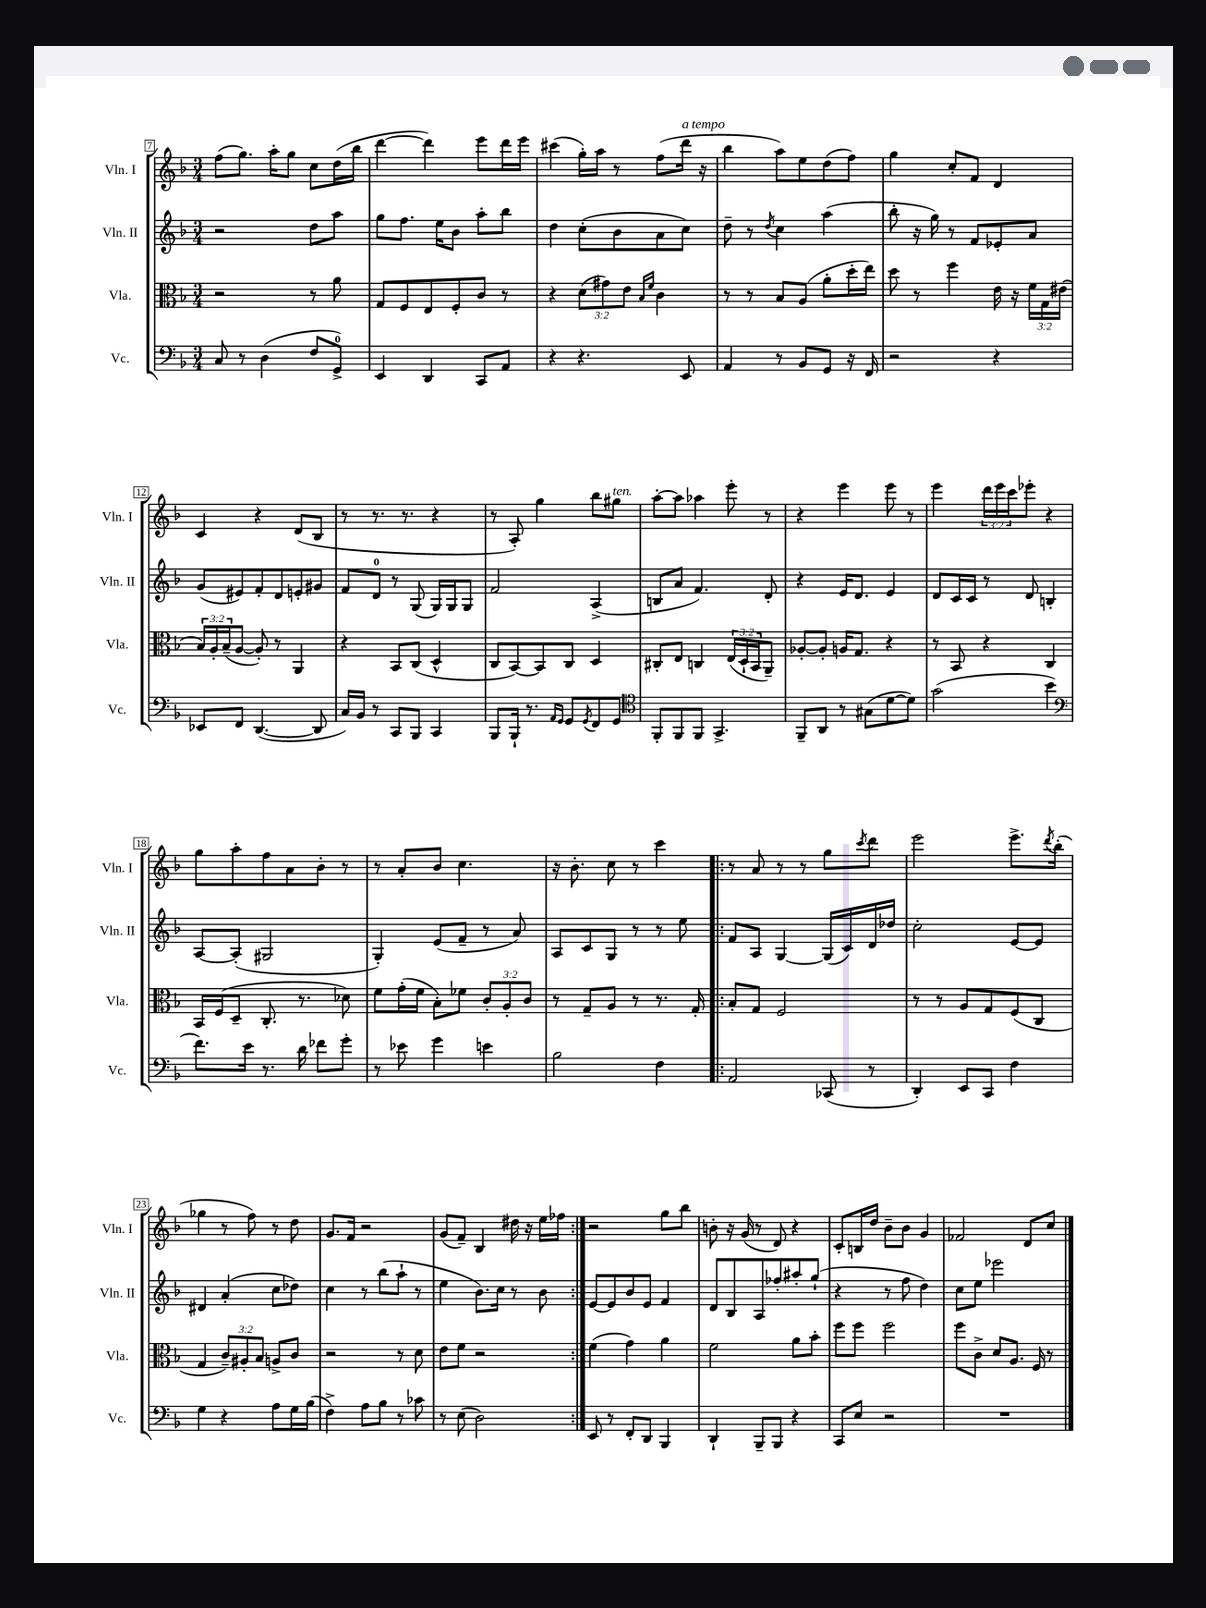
<<
\new StaffGroup <<
\new Staff = "s0" \with { instrumentName = "Vln. I" shortInstrumentName = "Vln. I" } {
    \clef treble \key f \major \numericTimeSignature \time 3/4 \override Staff.TupletNumber.text = #tuplet-number::calc-fraction-text
    f''8( g''8.) a''16-. g''8 c''8 d''16( bes''16 |
    d'''4~ d'''4) e'''8 d'''16 e'''16 |
    cis'''4( g''16-.) a''16 r8 f''8( d'''16^\markup { \italic "a tempo" } r16 |
    bes''4 a''8) e''8 d''8( f''8) |
    g''4 c''8-. f'8 d'4 |
    c'4 r4 d'8( bes8 |
    r8 r8. r8. r4 |
    r8 a8-.) g''4 bes''8 gis''8^\markup { \italic "ten." } |
    a''8~-. a''8 aes''4 e'''8-. r8 |
    r4 e'''4 e'''8 r8 |
    e'''4 \tuplet 3/2 { d'''16 e'''16 c'''16 } ees'''8-. r4 |
    g''8 a''8-. f''8 a'8 bes'8-. r8 |
    r8 a'8-. bes'8 c''4. |
    r16 bes'8.-. c''8 r8 c'''4 |
    \repeat volta 2 { r8 a'8 r8 r8 g''8 \acciaccatura { c'''8 } d'''8 |
    e'''2 e'''8.-> \acciaccatura { d'''8 } bes''16-.( |
    ges''4 r8 f''8) r8 d''8 |
    g'8. f'16 r2 |
    g'8( f'8--) bes4 dis''16 r16 e''16 fes''16 | }
    r2 g''8 bes''8 |
    b'8-. r16 g'16( r8 d'8) r4 |
    c'8-. b16 d''16 bes'8-- bes'8 g'4 |
    fes'2 d'8 c''8 \bar "|." |
}
\new Staff = "s1" \with { instrumentName = "Vln. II" shortInstrumentName = "Vln. II" } {
    \clef treble \key f \major \numericTimeSignature \time 3/4
    r2 d''8 a''8 |
    g''8 f''8. e''16 bes'8 a''8-. bes''8 |
    d''4 c''8-.( bes'8 a'8 c''8) |
    d''8-- r8 \acciaccatura { d''8 } c''4 a''4( |
    bes''8-. r16 g''16) r8 f'8 ees'8-. a'8 |
    g'8( eis'8) f'8-. d'8 e'8-. gis'8 |
    f'8 d'8-0 r8 g8( g16) g16 g8 |
    f'2 a4->( |
    b8 a'8 f'4.) d'8-. |
    r4 e'16 d'8. e'4 |
    d'8 c'16 c'16 r8 d'8 b4-. |
    a8~ a8-.( gis2 |
    g4-.) e'8( f'8-- r8 a'8) |
    a8 c'8 g8 r8 r8 e''8 |
    \repeat volta 2 { f'8 a8 g4~ g16( c'16) d'16 des''16 |
    c''2-. e'8~ e'8 |
    dis'4 a'4-.( c''8 des''8) |
    c''4 r8 bes''8( a''8-! r8 |
    e''4 bes'8.) c''16 r8 bes'8 | }
    e'8~ e'8 bes'8 e'8 f'4 |
    d'8 bes8 a8 fes''8-. ais''8-. g''8-!( |
    r4 r8 f''8 d''4) |
    c''8 e''8 ees'''2 \bar "|." |
}
\new Staff = "s2" \with { instrumentName = "Vla." shortInstrumentName = "Vla." } {
    \clef alto \key f \major \numericTimeSignature \time 3/4 \override Staff.TupletNumber.text = #tuplet-number::calc-fraction-text
    r2 r8 a'8 |
    g8 f8 e8 f8-. c'8 r8 |
    r4 \tuplet 3/2 { d'8( gis'8) e'8 } \grace { bes16 f'16 } c'4 |
    r8 r8 bes8 a8( a'8-. d''16-. e''16) |
    d''8 r8 f''4 e'16 r16 \tuplet 3/2 { f'16 g16 eis'16( } |
    \tuplet 3/2 { bes16) a16-. bes16--( } a8~ a8-.) r8 a,4 |
    r4 bes,8 c8( d4-^ |
    c8 bes,8~) bes,8 c8 d4 |
    cis8-. e8 c4 \tuplet 3/2 { e16( d16-! bes,16 } a,8--) |
    aes8~-. aes8-. a16 g8. r4 |
    r8 bes,8 r4 c4 |
    bes,16 f16( d8-- c8.-. r8. des'8) |
    f'8 g'16-.( f'16 bes8-.) fes'8 \tuplet 3/2 { c'8-. a8-. c'8 } |
    r8 g8-- a8 r8 r8. g16-. |
    \repeat volta 2 { bes8-. g8 f2 |
    r8 r8 a8 g8 f8( c8 |
    g4 \tuplet 3/2 { c'8--) ais8-. bes8 } a8-> c'8 |
    r2 r8 d'8 |
    e'8 f'8 r2 | }
    f'4( g'4) a'4 |
    f'2 a'8 bes'8-. |
    f''8 f''8 f''2 |
    f''8 c'8-> d'8 a8. f16 r8 \bar "|." |
}
\new Staff = "s3" \with { instrumentName = "Vc." shortInstrumentName = "Vc." } {
    \clef bass \key f \major \numericTimeSignature \time 3/4
    c8 r8 d4( f8 g,8-0->) |
    e,4 d,4 c,8 a,8 |
    r4 r4. e,8 |
    a,4 r8 bes,8 g,8 r16 f,16 |
    r2 r4 |
    ees,8 f,8 d,4.~( d,8 |
    c16) bes,16 r8 c,8 bes,,8 c,4 |
    bes,,8 bes,,16-! r8. \grace { a,16 g,16 } g,8 \acciaccatura { g,8 } f,8 g,8 |
    \clef tenor f,8-. f,8 f,8 g,4.-> |
    f,8-- a,8 r8 gis8( d'8~ d'8) |
    g'2( bes'4 |
    \clef bass f'8.) e'16 r8. d'16 fes'8 g'8-. |
    r8 ees'8 g'4 e'4 |
    bes2 f4 |
    \repeat volta 2 { a,2 ces,8( r8 |
    d,4-.) e,8 c,8 f4 |
    g4 r4 a8 g16 bes16( |
    f4->) a8 bes8 r8 ces'8 |
    r8 e8( d2) | }
    e,8 r8 f,8-. d,8 bes,,4 |
    d,4-! bes,,8-- bes,,8 r4 |
    c,8 e8 r2 |
    R2. \bar "|." |
}
>>
>>
